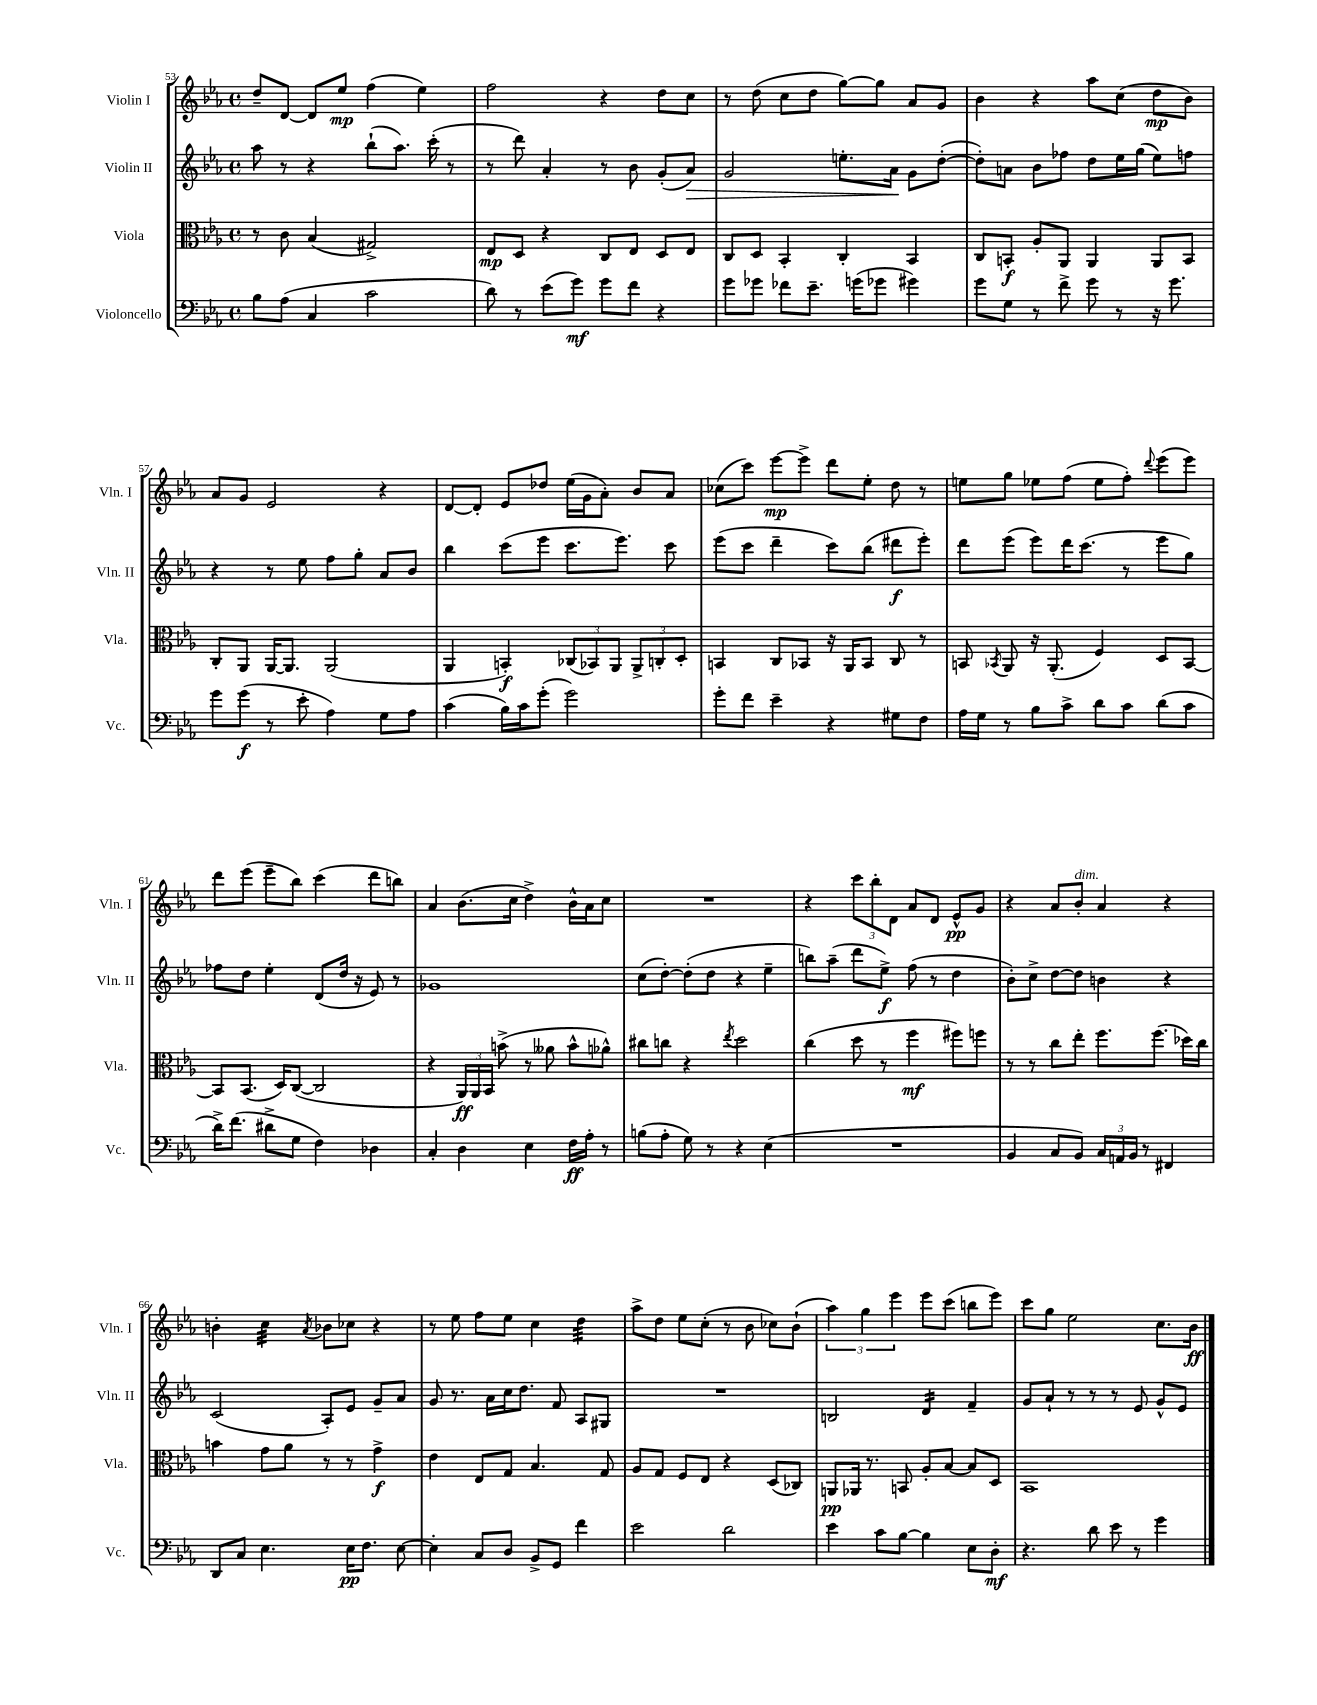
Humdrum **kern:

**kern	**kern	**kern	**kern
*staff4	*staff3	*staff2	*staff1
*clefF4	*clefC3	*clefG2	*clefG2
*k[b-e-a-]	*k[b-e-a-]	*k[b-e-a-]	*k[b-e-a-]
*M4/4	*M4/4	*M4/4	*M4/4
*met(c)	*met(c)	*met(c)	*met(c)
8B-	8r	8aa-	8dd~
(8A-	8c	8r	[8d
4C	(4B-	4r	8d]
.	.	.	8ee-
2c	2G#^)	(8bb-`	(4ff
.	.	8.aa-)	.
.	.	.	4ee-)
.	.	(16ccc'	.
.	.	8r	.
=	=	=	=
8d)	8E-	8r	2ff
8r	8D	8ddd)	.
(8e-	4r	4a-'	.
8g)	.	.	.
8g	8C	8r	4r
8f	8E-	8b-	.
4r	8D	(8g'	8dd
.	8E-	8a-)	8cc
=	=	=	=
8g	8C	2g	8r
8g-	8D	.	(8dd
8f-	4BB-'	.	8cc
8.e-~	.	.	8dd
.	4C'	8.ee'	[8gg)
(16g	.	.	.
8g-	.	.	8gg]
.	.	16a-	.
4g#)	4BB-	8g	8a-
.	.	([8dd'	8g
=	=	=	=
8g	8C	8dd'])	4b-
8G	8BB'	8a	.
8r	8A-'	8b-	4r
8f^	8AA-	8ff-	.
8g	4AA-	8dd	8aa-
8r	.	16ee-	(8cc
.	.	(16gg	.
16r	8AA-	8ee-)	8dd
8.g	.	.	.
.	8BB	8ff	8b-)
=	=	=	=
8g	8C'	4r	8a-
(8g	8AA-	.	8g
8r	[16AA-	8r	2e-
.	8.AA-]	.	.
8e-'	.	8ee-	.
4A-)	(2AA-	8ff	.
.	.	8gg'	.
8G	.	8a-	4r
8A-	.	8b-	.
=	=	=	=
(4c	4AA-	4bb-	[8d
.	.	.	8d']
16B-)	4BB')	(8ccc	8e-
16c	.	.	.
(8g'	.	8eee-	8dd-
2g)	(12C-	8.ccc	(16ee-
.	.	.	16g
.	12BB-)	.	.
.	.	.	8a-')
.	12AA-	.	.
.	.	8.eee-)	.
.	12AA-^	.	8b-
.	12C'	.	.
.	.	8ccc	8a-
.	12D'	.	.
=	=	=	=
8g'	4BB	(8eee-	(8cc-
8f	.	8ccc	8ccc)
4e-~	8C	4ddd~	[8eee-
.	8BB-	.	8eee-^]
4r	16r	8ccc)	8ddd
.	16AA-	.	.
.	8BB-	(8bb-	8ee-'
8G#	8C	8ddd#	8dd
8F	8r	8eee-')	8r
=	=	=	=
16A-	8BB	8ddd	8ee
16G	.	.	.
.	8qBB-	.	.
8r	8AA-	(8eee-	8gg
8B-	16r	8eee-)	8ee-
.	(8.AA-'	.	.
8c^	.	16ddd	(8ff
.	.	(8.ccc	.
8d	4F)	.	8ee-
8c	.	8r	8ff')
.	.	.	8qqddd
(8d	8D	8eee-	(8eee-
8c	[8BB-	8gg)	8eee-)
=	=	=	=
16d^)	8BB-]	8ff-	8ddd
(8.f	.	.	.
.	(8.BB-	8dd	(8eee-
8d#^	.	4ee-'	8eee-~
.	16D)	.	.
8G	([8C	.	8bb-)
4F)	2C]	(8d	(4ccc
.	.	16dd	.
.	.	16r	.
4D-	.	8e-)	8ddd
.	.	8r	8bb)
=	=	=	=
4C'	4r	1g-	4a-
4D	24AA-)	.	(8.b-
.	24AA-	.	.
.	24BB-	.	.
.	(8b^	.	.
.	.	.	16cc
4E-	8r	.	4dd^)
.	8a--	.	.
16F	8b^^	.	16b-^^
16A-'	.	.	16a-
8r	8a-^^)	.	8cc
=	=	=	=
(8B	8cc#	(8cc	1r
8A-'	8cc	[8dd')	.
8G)	4r	(8dd']	.
8r	.	8dd	.
.	8qee-	.	.
4r	2dd	4r	.
(4E-	.	4ee-~	.
=	=	=	=
1r	(4cc	8bb)	4r
.	.	(8aa-~	.
.	8dd	8ddd	12ccc
.	.	.	12bb-'
.	8r	8ee-^)	.
.	.	.	12d
.	4ff	(8ff	8a-
.	.	8r	8d
.	8ff#)	4dd	8e-^^
.	8ff	.	8g
=	=	=	=
4BB-	8r	8b-')	4r
.	8r	8cc^	.
8C	8cc	[8dd	8a-
8BB-)	8ee-'	8dd]	8b-'
24C	8.ff	4b	4a-
24AA	.	.	.
24BB-	.	.	.
8r	.	.	.
.	(8.ff	.	.
4FF#	.	4r	4r
.	16dd-)	.	.
.	16cc	.	.
=	=	=	=
8DD	4b	(2c	4b'
8C	.	.	.
4.E-	8g	.	4cc
.	8a-	.	.
.	.	.	8qa-
.	8r	8A-')	8b-
16E-	8r	8e-	8cc-
8.F	.	.	.
.	4g^	8g~	4r
[8E-	.	8a-	.
=	=	=	=
4E-']	4e-	8g	8r
.	.	8.r	8ee-
8C	8E-	.	8ff
.	.	16a-	.
8D	8G	16cc	8ee-
.	.	8.dd	.
8BB-^	4.B-	.	4cc
8GG	.	8f	.
4f	.	8A-	4dd
.	8G	8G#	.
=	=	=	=
2e-	8A-	1r	8aa-^
.	8G	.	8dd
.	8F	.	8ee-
.	8E-	.	(8cc'
2d	4r	.	8r
.	.	.	8b-
.	(8D	.	8cc-)
.	8C-)	.	(8b-`
=	=	=	=
4e-	8AA	2B	6aa-)
.	16AA-	.	.
.	.	.	6gg
.	8.r	.	.
8c	.	.	.
.	.	.	6eee-
[8B-	8BB	.	.
4B-]	8A-'	4d	8eee-
.	[8B-	.	(8ccc
8E-	8B-]	4f~	8bb
8D'	8D	.	8eee-)
=	=	=	=
4.r	1BB-	8g	8ccc
.	.	8a-`	8gg
.	.	8r	2ee-
8d	.	8r	.
8e-	.	8r	.
8r	.	8e-	.
4g	.	8g^^	8.cc
.	.	8e-	.
.	.	.	16b-
==	==	==	==
*-	*-	*-	*-
